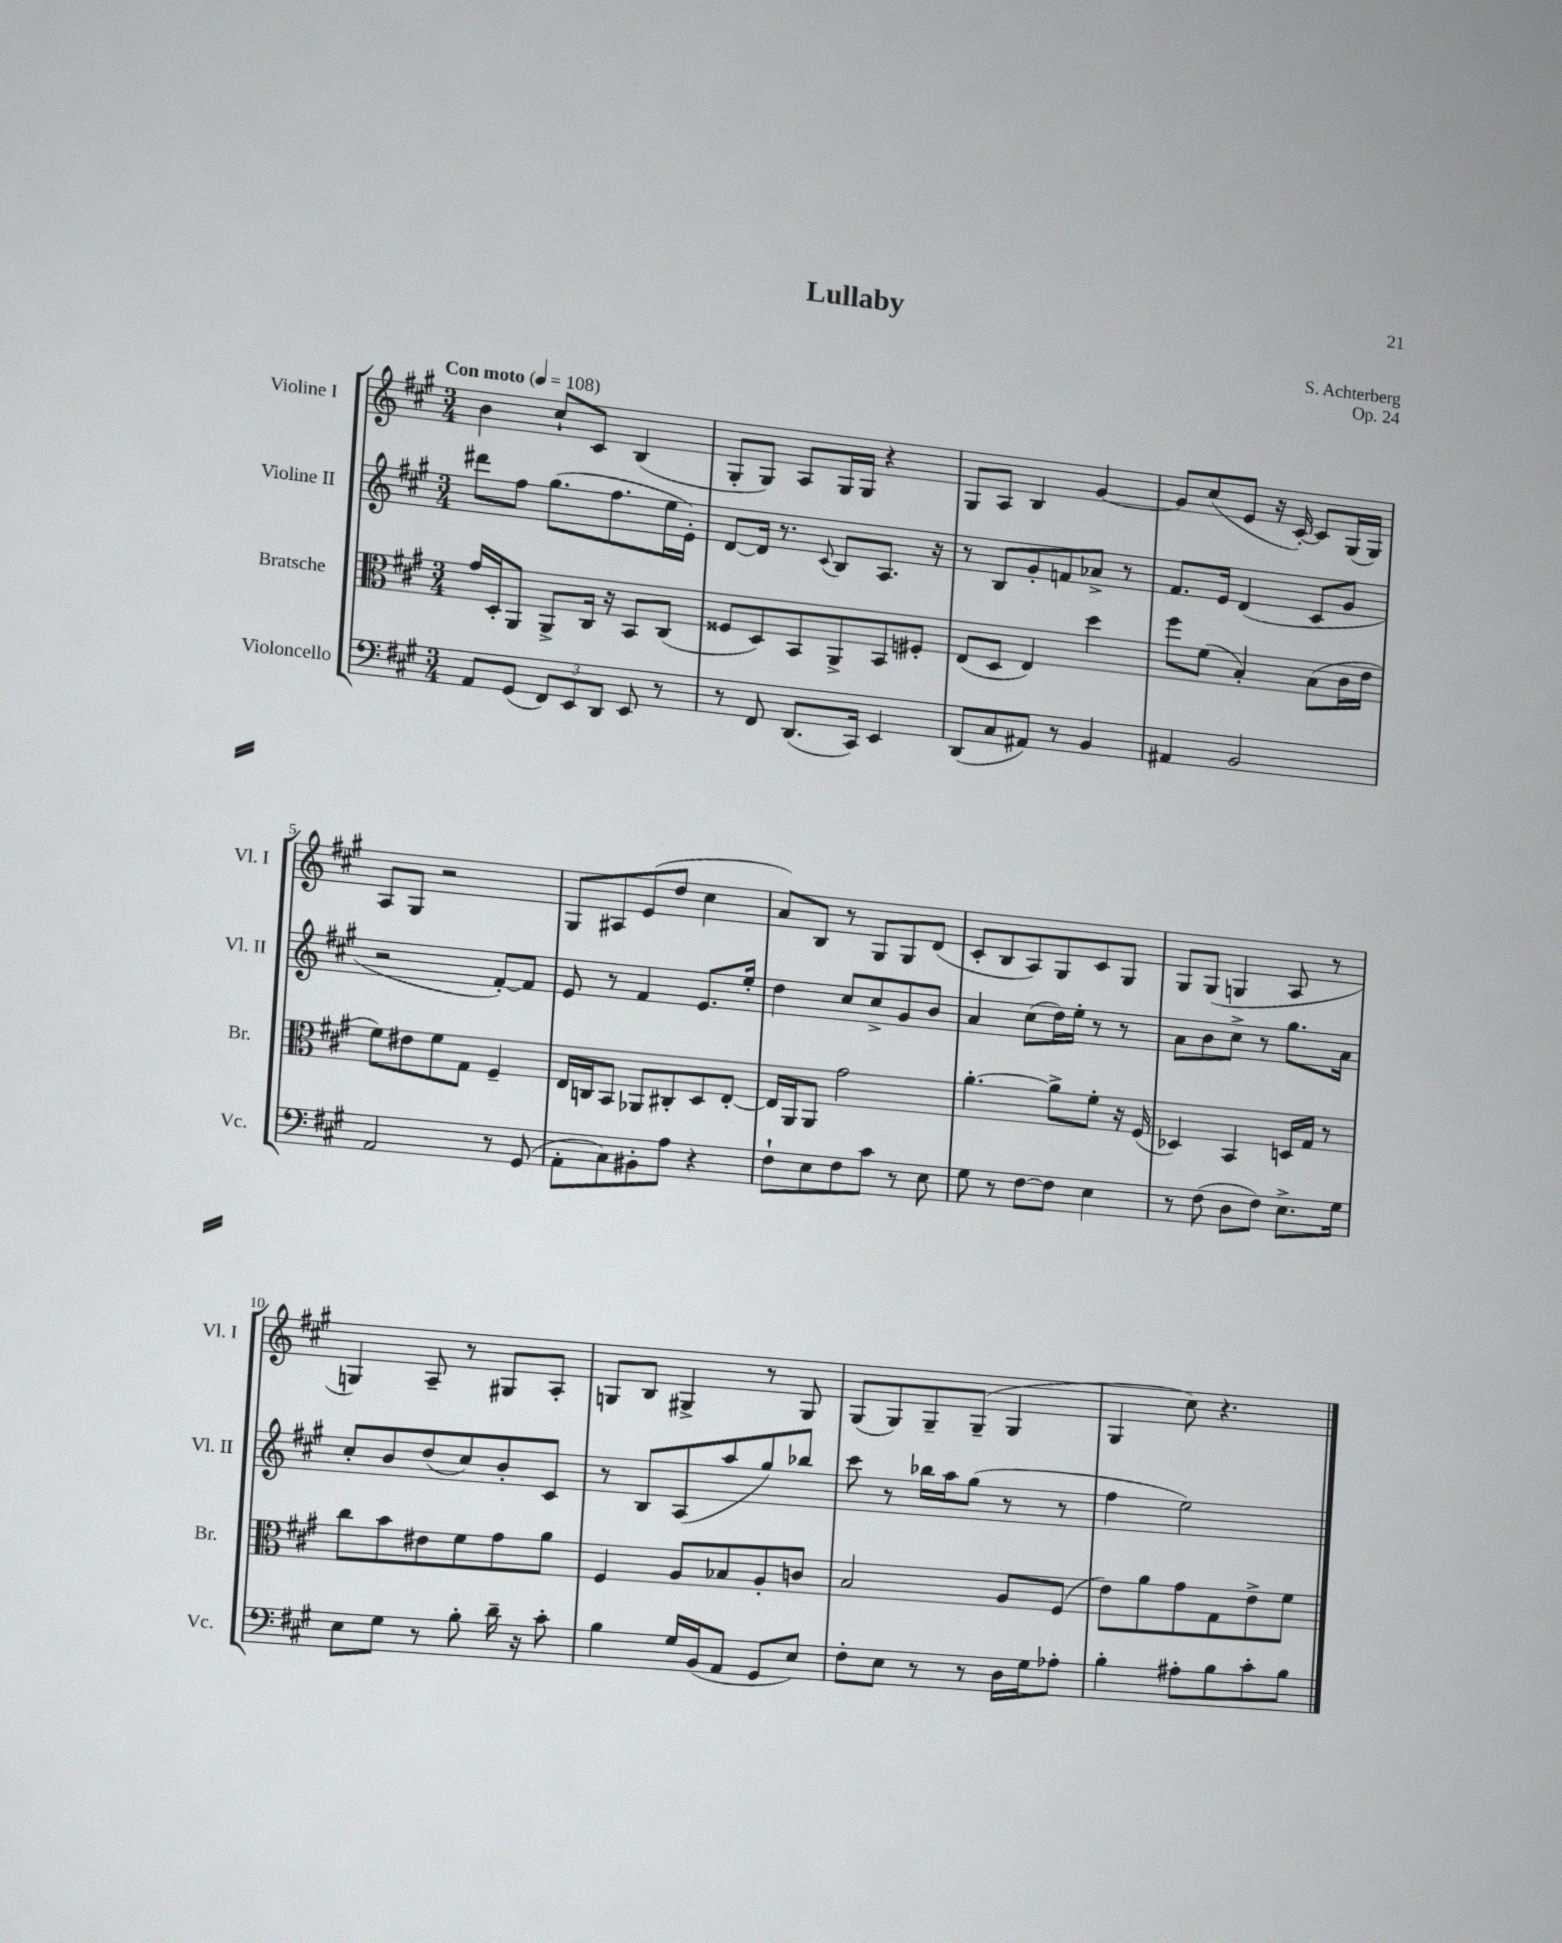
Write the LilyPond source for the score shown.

\header { title = "Lullaby" composer = "S. Achterberg" opus = "Op. 24" }
<<
\new StaffGroup <<
\new Staff = "s0" \with { instrumentName = "Violine I" shortInstrumentName = "Vl. I" } {
    \clef treble \key a \major \numericTimeSignature \time 3/4 \tempo "Con moto" 4 = 108
    b'4 cis''8-! cis'8 b4( |
    gis8-. gis8) a8 gis16 gis16 r4 |
    gis8 a8 b4 gis'4~ |
    gis'8 cis''8( e'8 r16 cis'16~-.) cis'8 gis16( gis16) |
    a8 gis8 r2 |
    gis8 ais8 e'8( d''8 cis''4 |
    a'8) b8 r8 gis8 gis8 d'8( |
    cis'8-. b8 a8) gis8 cis'8 gis8 |
    gis8 gis8( g4 a8 r8 |
    g4) a8-- r8 gis8 a8-. |
    g8 b8 gis4-> r8 gis8 |
    gis8( gis8) gis8-- gis8--( gis4 |
    gis4 cis''8) r4. \bar "|." |
}
\new Staff = "s1" \with { instrumentName = "Violine II" shortInstrumentName = "Vl. II" } {
    \clef treble \key a \major \numericTimeSignature \time 3/4
    dis'''8 fis''8 gis''8.( fis''8. e''16 e'16-.) |
    d'8~ d'16 r8. \appoggiatura { cis'8 } b8 a8. r16 |
    r8 b8 gis'8-. f'8 aes'8-> r8 |
    fis'8. e'16 d'4( cis'8 gis'8 |
    r2 fis'8~-.) fis'8 |
    e'8 r8 fis'4 e'8. e''16-. |
    d''4 cis''8 cis''8-> gis'8 b'8 |
    a'4 cis''8( d''16) e''16-. r8 r8 |
    a'8 b'8 cis''8-> r8 gis''8. a'16 |
    cis''8-. b'8 d''8( cis''8) b'8-. cis'8 |
    r8 b8 a8( a''8 gis''8) bes''8 |
    cis'''8 r8 bes''16 a''16 gis''8( r8 r8 |
    fis''4 e''2) \bar "|." |
}
\new Staff = "s2" \with { instrumentName = "Bratsche" shortInstrumentName = "Br." } {
    \clef alto \key a \major \numericTimeSignature \time 3/4
    gis'16 d16-. a,8 a,8-> cis16 r16 b,8 cis8( |
    fisis8 d8) b,8 a,8-> b,8 fis8-. |
    e8( d8 e4) d''4 |
    fis''8 fis'8( b4-.) b8( cis'16 e'16 |
    fis'8) eis'8 fis'8 gis8 fis4-- |
    e16 c16 b,8 aes,8 cis8-. d8 e8~-. |
    e16 a,16 a,8 gis'2 |
    a'4.~-. a'8-> fis'8-. r16 fis16( |
    des4) b,4 d16 gis16 r8 |
    cis''8 b'8 eis'8 fis'8 gis'8 a'8 |
    fis4 a8 bes8 a8-. c'8 |
    b2 a8 fis8( |
    e'8) a'8 gis'8 gis8 e'8-> fis'8 \bar "|." |
}
\new Staff = "s3" \with { instrumentName = "Violoncello" shortInstrumentName = "Vc." } {
    \clef bass \key a \major \numericTimeSignature \time 3/4
    a,8 gis,8( \tuplet 3/2 { fis,8) e,8 d,8 } e,8 r8 |
    r8 fis,8 d,8.( cis,16) e,4 |
    d,8( cis8 ais,8) r8 b,4 |
    ais,4 b,2 |
    a,2 r8 gis,8( |
    a,8-. cis8) bis,8-. a8 r4 |
    fis8-! e8 fis8 cis'8 r8 e8 |
    gis8 r8 fis8~ fis8 e4 |
    r8 fis8( d8 fis8) e8.-> gis16 |
    e8 gis8 r8 b8-. d'16-- r16 cis'8-. |
    b4 gis16 b,16( a,8 gis,8 e8) |
    fis8-. e8 r8 r8 d16 gis16 aes8-. |
    b4-. ais8-. b8 cis'8-. b8 \bar "|." |
}
>>
>>
